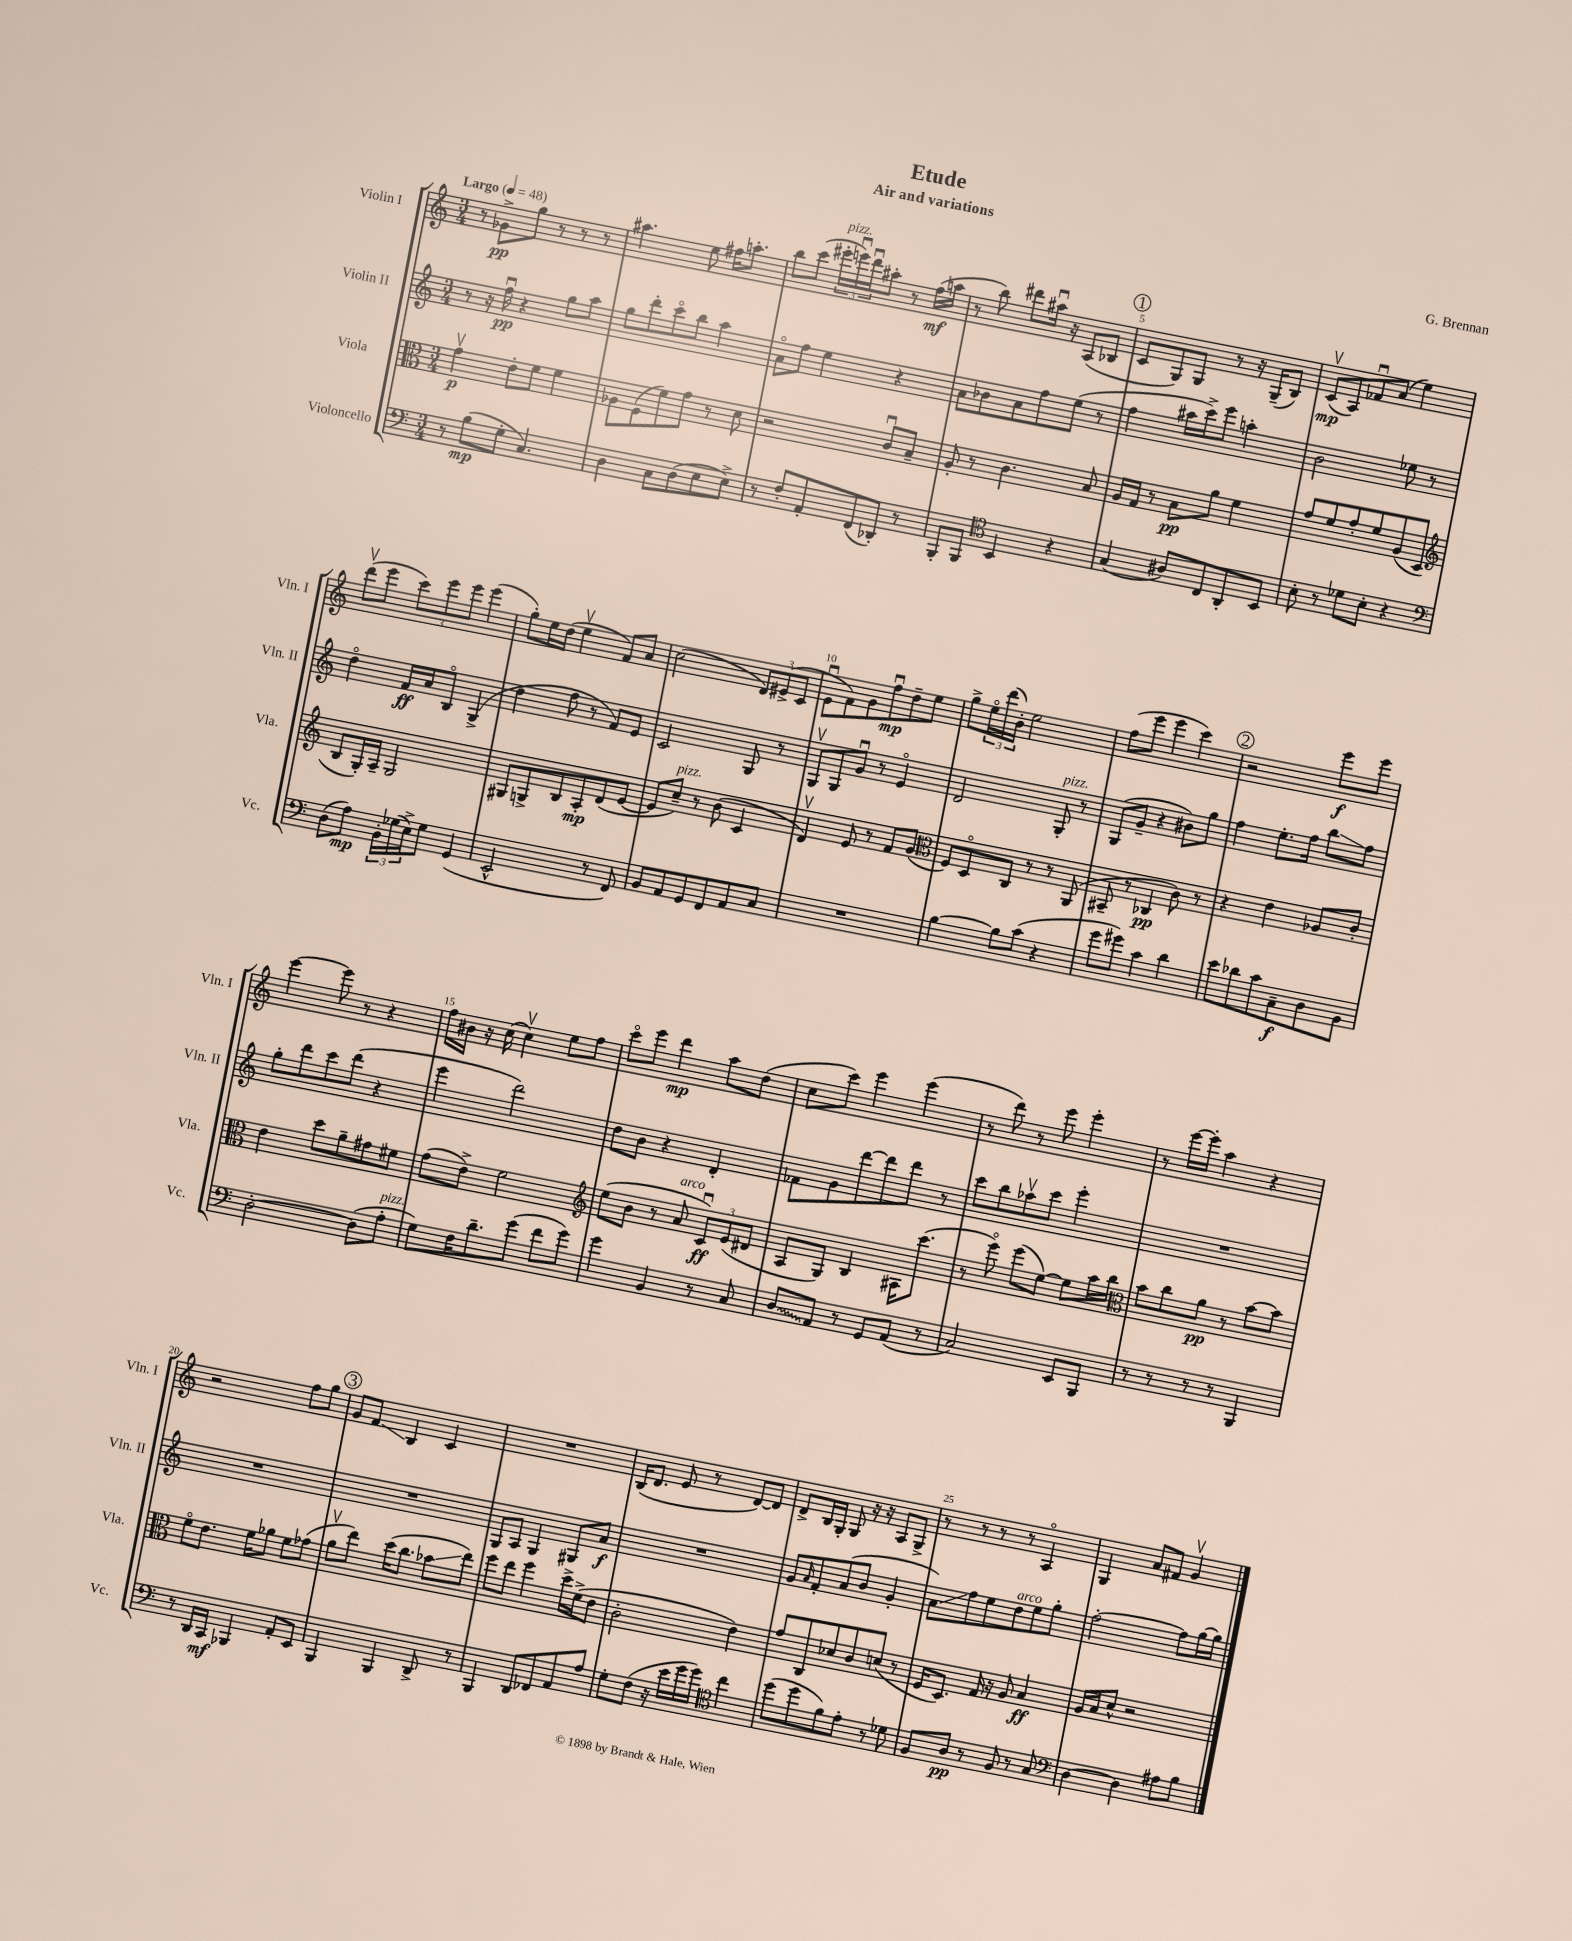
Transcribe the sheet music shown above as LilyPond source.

\header { title = "Etude" composer = "G. Brennan" subtitle = "Air and variations" }
<<
\new StaffGroup <<
\new Staff = "s0" \with { instrumentName = "Violin I" shortInstrumentName = "Vln. I" } {
    \clef treble \key c \major \numericTimeSignature \time 3/4 \tempo "Largo" 4 = 48
    r8 ges'8->\pp g''8 r8 r8 r8 |
    ais''4. e''8 fis''16 a''8.-. |
    b''8 c'''8( \tuplet 3/2 { eis'''16-.^\markup { \italic "pizz." } e'''16\downbow) d'''16\downbow } ais''8-. r8 f''16\mf( a''16 |
    r8 b''8) dis'''8 ais''16\downbow r16 a8( bes8 |
    \mark \markup { \circle "1" } c'8 g8) g8 r8 r16 g16--( b8) |
    c'8\upbow\mp( a8) fes'8\downbow a'8( e''4) |
    d'''8\upbow( e'''8 \tuplet 3/2 { c'''8) e'''8 e'''8 } e'''4( |
    g''8-.) e''16 d''16( e''4\upbow f'8) a'8 |
    c''2( \tuplet 3/2 { d'8) eis'8->( c'8 } |
    e'8\downbow f'8) g'8 f''8\downbow\mp d''8-- e''8 |
    g''8-> \tuplet 3/2 { e''16\flageolet d'''16( b'16-.) } e''2 |
    f''8( e'''8 e'''4 c'''4) |
    \mark \markup { \circle "2" } r2 e'''8\f e'''8 |
    e'''4~ e'''8 r8 r4 |
    f''16 bis'16 r16 c''16( c''4\upbow) e''8 f''8 |
    c'''8\flageolet e'''8 d'''4\mp a''8 d''8( |
    c''8 c'''8) e'''4 e'''4( |
    r8 d'''8) r8 e'''8 e'''4-. |
    r8 e'''16~ e'''16-. a''4 r4 |
    r2 f''8 g''8 |
    \mark \markup { \circle "3" } g'8 f'8\glissando b4 c'4 |
    R2. |
    b16( d'8. e'8 r8 d'8~) d'8 |
    d'8-> b16 g16-. g8 r16 r16 a8 g8-> |
    r8 r8 r8 r8 a4\flageolet |
    g4 a'8 fis'8 g'4\upbow \bar "|." |
}
\new Staff = "s1" \with { instrumentName = "Violin II" shortInstrumentName = "Vln. II" } {
    \clef treble \key c \major \numericTimeSignature \time 3/4
    r8 r16 f''16\downbow\pp r4 g''8 a''8 |
    g''8 d'''8-. c'''8\flageolet b''8 a''4 |
    a'8\flageolet f''8 e''4 r4 |
    a'8 bes'8 a'8 f''8 e''8( r8 |
    \mark \markup { \circle "1" } f''4 ais''16 c'''16->) e'''8 a''4-. |
    b'2 ees''8 r8 |
    d''4\flageolet f'16\ff a'16 b8\flageolet g4->( |
    d''4 f''8 r8 f'8) e'8 |
    c'2 g8 r8 |
    g8\upbow g8 g'8\downbow r8 e'4\flageolet |
    d'2 g8-.^\markup { \italic "pizz." } r8 |
    g8( g'8-- r4 bis'8) g''8 |
    \mark \markup { \circle "2" } f''4 e''8.-. f''16 b''8\glissando f''8 |
    g''8-. d'''8 c'''8 d'''8( r4 |
    e'''4 d'''2) |
    d''8 b'8 r4 d'4-. |
    fes'8 g'8 d'''8~ d'''8 d'''8 r8 |
    c'''8 b''8 aes''8\upbow c'''8 e'''4-. |
    R2. |
    R2. |
    \mark \markup { \circle "3" } R2. |
    g8 a8 g4 gis8 a'8\f |
    R2. |
    g'8 \grace { a'16 } f'8-. a'8( b'8 g'4-. |
    a'8\glissando) f''8 e''8 d''8^\markup { \italic "arco" } e''8 g''8-. |
    f''2~-. f''8 g''16~ g''16 \bar "|." |
}
\new Staff = "s2" \with { instrumentName = "Viola" shortInstrumentName = "Vla." } {
    \clef alto \key c \major \numericTimeSignature \time 3/4
    g'4\upbow\p e'8-. f'8 f'4 |
    aes8 f8( f'8) g'8 r8 d'8 |
    r2 c'8\downbow b8-- |
    a8-. r8 c'4. b8 |
    \mark \markup { \circle "1" } a16 g16 r8 b8\pp a'8 f'4 |
    g'8 f'8 g'8-. f'8 a8( d8 |
    \clef treble b8 g16-.) a16-- g2 |
    gis8 g8-> b8 a8-.\mp d'8( e'8~ |
    e'8 c''8--^\markup { \italic "pizz." }) r8 b'8( c'4 |
    d'4\upbow) e'8 r8 f'8 g'8( |
    \clef alto f8) d8\flageolet c8 r8 r8 a,8( |
    bis,8-- r8 ces4\pp c'8) r8 |
    \mark \markup { \circle "2" } r4 e'4 aes8 c'8-. |
    e'4 d''8 a'8-- gis'8 fis'8 |
    g'8( e'8->) f'2 |
    \clef treble e''8( b'8 r8 a'8^\markup { \italic "arco" } \tuplet 3/2 { c'8\downbow\ff) e'8( dis'8 } |
    a8 g8) b4 ais16 c'''8.( |
    r8 e'''8\flageolet) e'''8( e''8~) e''8 a''16 b''16 |
    \clef alto b'8 c''8 a'8\pp r8 b'8~ b'8 |
    f'8\flageolet e'8. f'16 aes'8 f'8 ges'8( |
    \mark \markup { \circle "3" } a'8\upbow e''8) d''16( c''8. bes'8\glissando e''8) |
    f''8 e''8 f''4 d''16-> f'16->( e'8 |
    c'2-. e'4) |
    g'8 c8 des'8 c'8 d'8( r8 |
    f16 d8.) g16 r16 a8 b4\ff |
    a16 b16 d'8-^ r2 \bar "|." |
}
\new Staff = "s3" \with { instrumentName = "Violoncello" shortInstrumentName = "Vc." } {
    \clef bass \key c \major \numericTimeSignature \time 3/4
    r8 b8\mp( g8-. c4.) |
    d4 c8 d8( e8 e8->) |
    r8 f8-. a,8-. f,8( des,8-.) r8 |
    b,,8-. b,,8 \clef tenor b,4 r4 |
    \mark \markup { \circle "1" } g4( ais8) c8 a,8-. b,8 |
    b8-. r8 des'8 b8-. r4 |
    \clef bass d8( a8\mp) \tuplet 3/2 { b,16-. ges16( e16->) } ges8 g,4( |
    e,2-^ r8 f,8) |
    b,8 a,8 g,8 f,8 a,8 c8 |
    R2. |
    b4~ b8 c'8( r4 |
    g'8 gis'8) c'4 d'4 |
    \mark \markup { \circle "2" } e'8 des'8 c'8 c8--\f d8 b,8 |
    d2~-. d8( a8-.^\markup { \italic "pizz." } |
    g8) f16 d'8.-- g'8( f'8 g'8) |
    g'4 b,4 r8 c8 |
    \once \override Glissando.style = #'zigzag d8\glissando a,8 r8 g,8 a,8( r8 |
    c2) e,8 b,,8 |
    r8 r8 r8 r8 b,,4 |
    r8 d,16 c,16\mf bes,,4 a,8-. e,8 |
    \mark \markup { \circle "3" } b,,4 b,,4 d,8-> r8 |
    b,,4 d,8 fes,8 a,8 a8 |
    g8-. f8( r16 e'16 g'16 g'16) \clef tenor c''4 |
    d''8( d''8 f'8) e'8-. r8 des'8 |
    f8 a8\pp r8 f8 r8 g8 |
    \clef bass d4~ d4 ais8 b8 \bar "|." |
}
>>
>>
\layout { \context { \Score \override BarNumber.break-visibility = ##(#f #t #t) barNumberVisibility = #(every-nth-bar-number-visible 5) } }
